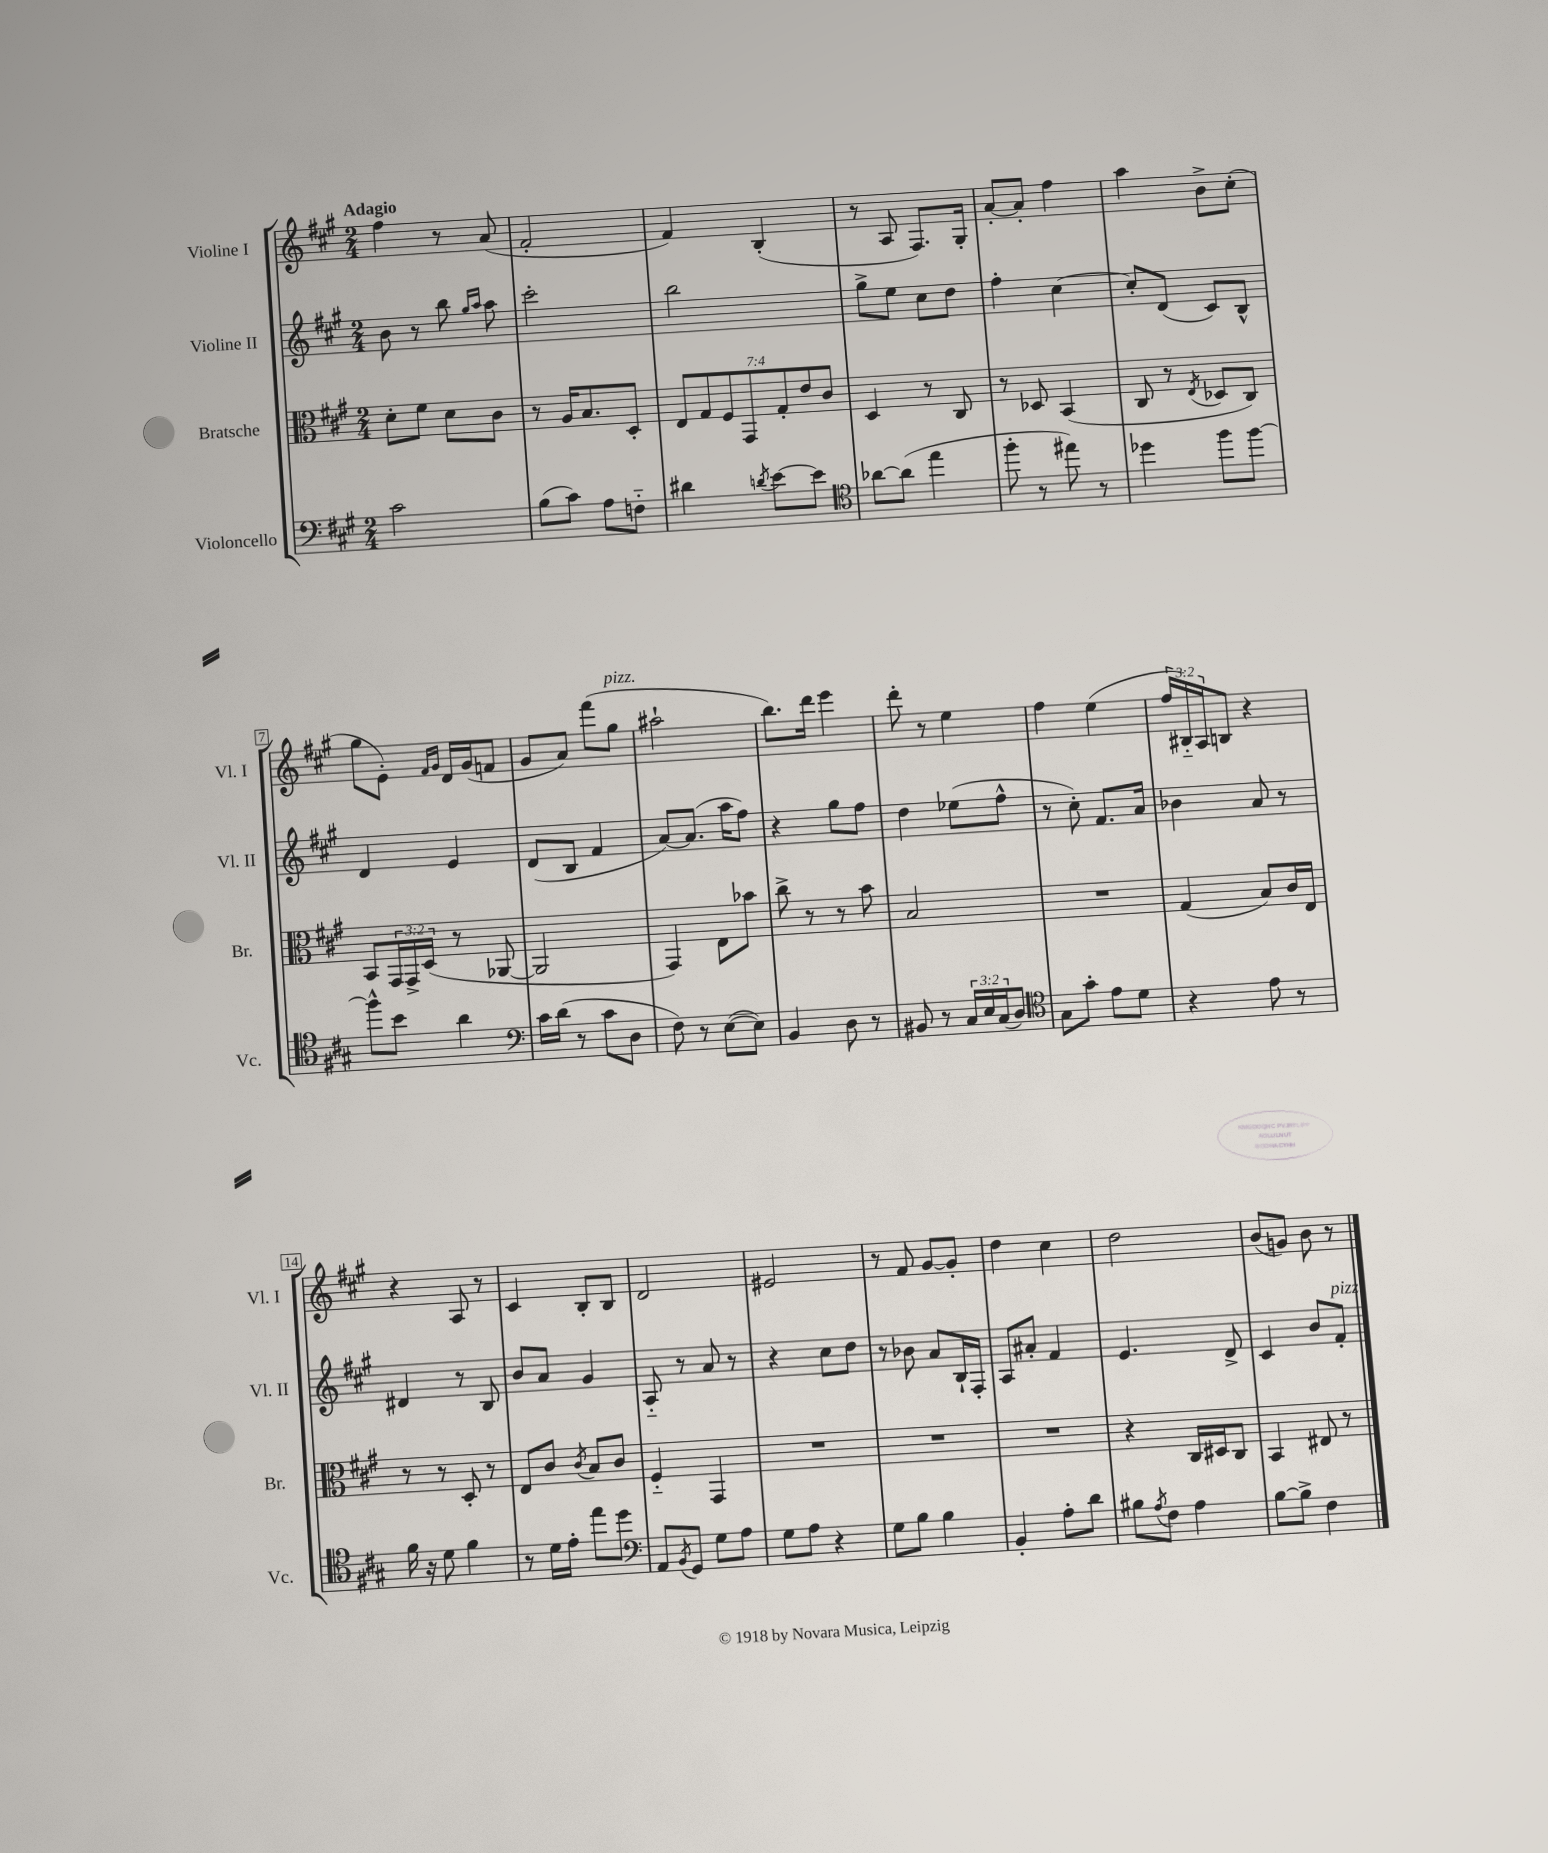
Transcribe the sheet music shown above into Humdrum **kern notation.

**kern	**kern	**kern	**kern
*part4	*part3	*part2	*part1
*staff4	*staff3	*staff2	*staff1
*I"Violoncello	*I"Bratsche	*I"Violine II	*I"Violine I
*I'Vc.	*I'Br.	*I'Vl. II	*I'Vl. I
*clefF4	*clefC3	*clefG2	*clefG2
*k[f#c#g#]	*k[f#c#g#]	*k[f#c#g#]	*k[f#c#g#]
*M2/4	*M2/4	*M2/4	*M2/4
=1	=1	=1	=1
!	!	!	!LO:TX:a:B:t=Adagio
2c#\	8d'\L	8b\	4ff#\
.	8f#\J	8r	.
.	8d\L	8bb\	8r
.	.	16qqgg#/LL	.
.	.	16qqaa/JJ	.
.	8c#\J	8aa\	(8a/
=2	=2	=2	=2
(8B\L	8r	2ccc#'\	2f#'/
8c#\J)	16A/KL	.	.
.	8.B/	.	.
8A\L	.	.	.
8Fn\J	8D'/J	.	.
=3	=3	=3	=3
4d#X\	14E/L	2bb\	4f#/)
.	14G#/	.	.
.	14F#/	.	.
.	14GG#/	.	.
8qdn/	.	.	.
[8e\L	.	.	(4B'/
.	14G#'/	.	.
.	14e/	.	.
8e\J]	.	.	.
.	14c#/J	.	.
=4	=4	=4	=4
*clefC4	*	*	*
[8a-X\L	4D/	8gg#^\L	8r
(8a-\J]	.	8ee\J	8A/
4ee\	8r	8cc#\L	8.F#/L)
.	8C#/	8dd\J	.
.	.	.	16G#'/Jk
=5	=5	=5	=5
8ff#'\	8r	4ff#'\	[8a'/L
8r	8D-X/	.	8a'/J]
8ee#X\)	(4BB/	[4cc#\	4ff#\
8r	.	.	.
=6	=6	=6	=6
4dd-X\	8C#/	8cc#'/L]	4aa\
.	8r	(8d/J	.
.	8qE/	.	.
8ff#\L	8D-X/L	8c#/L)	8b^\L
[8ff#\J	8C#/J)	8B^^/J	(8cc#'\J
!!LO:LB:g=z
=7	=7	=7	=7
8ff#^^\L]	8BB/L	4d/	8gg#\L
8b\J	24GG#/L	.	8e'\J)
.	24GG#^/	.	.
.	(24D/JJ	.	.
.	.	.	16qqf#/LL
.	.	.	16qqg#/JJ
4a\	8r	4e/	16d/LL
.	.	.	(16g#/J
.	[8AA-X/	.	8fn/J
=8	=8	=8	=8
*clefF4	*	*	*
16c#\LL	2AA-/]	(8d/L	8g#/L
(16d\JJ	.	.	.
8r	.	8B/J	8a/J)
8c#\L	.	4f#/	(8fff#\L
!	!	!	!LO:TX:a:i:t=pizz.
8D\J	.	.	8gg#\J
=9	=9	=9	=9
8F#\)	4GG#/)	[8a/L)	2aa#X`\
8r	.	(8.a/J]	.
([8E\L	8E\L	.	.
.	.	16aa\KL	.
8E\J])	8b-X\J	8ff#\J)	.
=10	=10	=10	=10
4BB/	8cc#^\	4r	8.bb\L)
.	8r	.	.
.	.	.	16ddd\Jk
8D\	8r	8gg#\L	4eee\
8r	8b\	8ff#\J	.
=11	=11	=11	=11
8BB#X/	2B/	4dd\	8ddd'\
8r	.	.	8r
24C#/LL	.	(8ee-X\L	4ee\
24E/	.	.	.
(24C#/J	.	.	.
8D/J)	.	8ff#^^\J	.
=12	=12	=12	=12
*clefC4	*	*	*
8G#\L	2r	8r	4ff#\
8g#'\J	.	8cc#'\)	.
8e\L	.	8.f#/L	(4ee\
8d\J	.	.	.
.	.	16a/Jk	.
=13	=13	=13	=13
4r	(4G#/	4b-X\	24ff#/LL
.	.	.	24B#X/)
.	.	.	24A/J
.	.	.	8Bn/J
8e\	8B/L)	8a/	4r
8r	16c#/L	8r	.
.	16E/JJ	.	.
!!LO:LB:g=z
=14	=14	=14	=14
16f#\	8r	4d#X/	4r
16r	.	.	.
8d\	8r	.	.
4f#\	8D'/	8r	8A/
.	8r	8B/	8r
=15	=15	=15	=15
8r	8E/L	8b/L	4c#/
16d\LL	8c#/J	8a/J	.
16e'\JJ	.	.	.
.	8qc#/	.	.
8ee\L	8B/L	4g#/	8B'/L
8dd\J	8c#/J	.	8B/J
=16	=16	=16	=16
*clefF4	*	*	*
8AA/L	4F#/	8A/	2d/
8qBB/	.	.	.
8GG#/J	.	8r	.
8G#\L	4GG#/	8a/	.
8A\J	.	8r	.
=17	=17	=17	=17
8G#\L	2r	4r	2e#X/
8A\J	.	.	.
4r	.	8cc#\L	.
.	.	8dd\J	.
=18	=18	=18	=18
8G#\L	2r	8r	8r
8B\J	.	8b-X\	8f#/
4B\	.	8a/L	[8g#/L
.	.	16B`/L	8g#'/J]
.	.	16F#'/JJ	.
=19	=19	=19	=19
4BB'/	2r	8A/L	4dd\
.	.	8a#X'/J	.
8A'\L	.	4f#/	4cc#\
8d\J	.	.	.
=20	=20	=20	=20
8B#X\L	4r	4.e/	2dd\
8qA/	.	.	.
8F#\J	.	.	.
4A\	16C#/LL	.	.
.	16D#X/J	.	.
.	8C#/J	8d^/	.
=21	=21	=21	=21
[8B\L	4BB/	4c#/	(8b/L
8B^\J]	.	.	8gn/J)
4F#\	8E#X/	8b/L	8b\
!	!	!LO:TX:a:i:t=pizz.	!
.	8r	8f#'/J	8r
==	==	==	==
*-	*-	*-	*-
